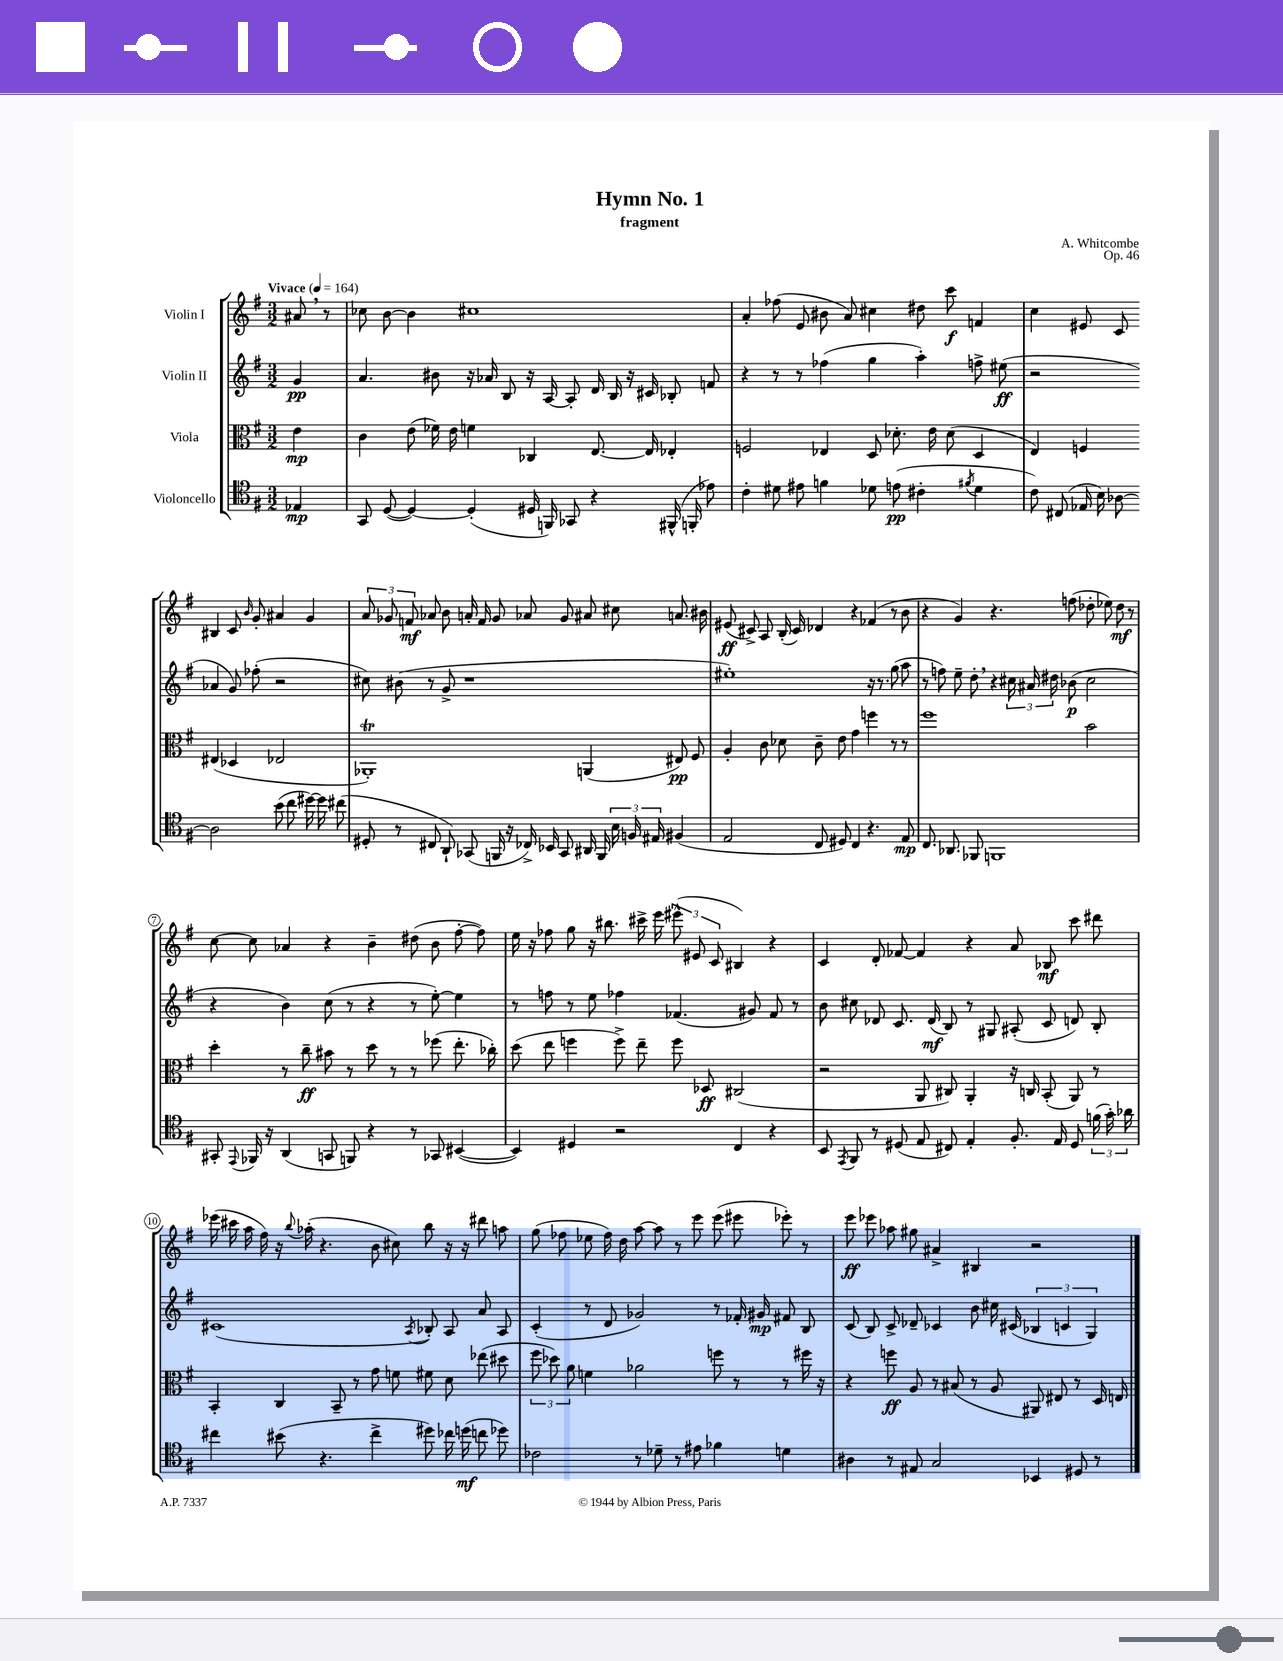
\header { title = "Hymn No. 1" composer = "A. Whitcombe" subtitle = "fragment" opus = "Op. 46" }
<<
\new StaffGroup <<
\new Staff = "s0" \with { instrumentName = "Violin I" } {
    \clef treble \key g \major \numericTimeSignature \time 3/2 \partial 4 \tempo "Vivace" 4 = 164
    \autoBeamOff ais'8 \breathe r8 |
    ces''8 b'8~ b'4 cis''1 |
    a'4-. fes''8( e'8 bis'8 a'8) cis''4 dis''8 c'''8\f f'4 |
    c''4 eis'8 c'8 bis4 c'8 \grace { b'16 } g'8-. ais'4 g'4 |
    \tuplet 3/2 { a'8 ges'8 f'8\mf } aes'8 b'8 a'16-. f'16 ges'8 aes'8 ges'8 ais'8 cis''8 a'8. bis'16 |
    eis'8\ff( cis'8->) a8 b16-.( cis'16) des'4 r4 fes'4( r8 b'8 |
    r4 g'4) r4. f''8( des''8-. ees''8) des''8\mf r8 |
    c''8~ c''8 aes'4 r4 b'4-- dis''8( b'8 fis''8~-. fis''8) |
    e''16 r16 fes''8 g''8 r16 bis''8. cis'''16-> e'''16 \tuplet 3/2 { eis'''8-^( eis'8 c'8 } bis4) r4 |
    c'4 d'8-. fes'8~ fes'4 r4 a'8 bes8\mf c'''8 dis'''8 |
    ees'''16( cis'''16 a''16 fis''16) r16 \appoggiatura { b''8 } aes''16-.( r4. b'8 cis''8) b''8 r16 r16 dis'''8 a''8 |
    g''8( fes''8 ees''8 fes''16) d''16 a''8~ a''8 r8 e'''8 e'''8( eis'''8 ees'''8-.) r8 |
    e'''8\ff ees'''8 aes''8 gis''8 ais'4-> bis4 r2 \bar "|." |
}
\new Staff = "s1" \with { instrumentName = "Violin II" } {
    \clef treble \key g \major \numericTimeSignature \time 3/2 \partial 4
    \autoBeamOff g'4\pp |
    a'4. bis'8 r16 aes'16 b8 r16 a16~ a8-. d'16 b16 r16 cis'16 bes8-. f'8 |
    r4 r8 r8 fes''4( g''4 a''4-.) f''8-> eis''8\ff( |
    r2 aes'4 g'8) fes''8-.( r2 |
    cis''8) bis'8( r8 g'8-> r1 |
    eis''1-.) r16 r8. g''8( a''8 |
    r8 f''8) e''8-- d''8-. \breathe r4 \tuplet 3/2 { cis''16 ais'16 dis''16 } bes'8\p( cis''2 |
    r4 b'4) c''8( r8 r4 r8 e''8~-.) e''4 |
    r8 f''8 r8 e''8 fes''4 fes'4.( gis'8) fes'8 r8 |
    b'8 cis''8 des'8 c'8. des'16\mf( b8) r8 gis8 ais8-.( c'8 d'8) b8-. |
    cis'1( \acciaccatura { a8 } bes8-.) a8 a'8 a8 |
    c'4-.( r8 d'8 ges'2) r8 fes'16-. gis'16\mp fis'8 b8 |
    c'8( b8) c'8-> des'8-- ces'4 b'8 cis''16 cis'16( \tuplet 3/2 { bes4 c'4 g4) } \bar "|." |
}
\new Staff = "s2" \with { instrumentName = "Viola" } {
    \clef alto \key g \major \numericTimeSignature \time 3/2 \partial 4
    \autoBeamOff e'4\mp |
    c'4 e'8( fes'16) e'16 f'4 ces4 e8.~ e16 ees4-. |
    f2 ees4 d8 des'8.-. e'16 des'8( d4 |
    e4) f4 eis4( des4 ees2 |
    aes,1-.\trill) a,4( eis8\pp) fis8 |
    a4-. c'8 des'8 c'8-- e'8 g'4 f''4 r8 r8 |
    fis''1 b'2 |
    d''4-. r8 c''8--\ff bis'8 r8 d''8 r8 r8 fes''8( e''8.-. ces''16-.) |
    d''8( e''8 f''4 f''8->) e''8-- f''8 des8\ff cis2( |
    r2 a,8 cis8) a,4-. r16 c16 b,8-.( a,8) r8 |
    b,4-. c4 b,8-- r8 g'8 f'8 fis'8 d'8 ees''8( dis''8 |
    \tuplet 3/2 { fis''8 des''8) a'8 } f'4 aes'2 f''8 r8 r8 fis''16 r16 |
    r4 f''8\ff a8 r8 bis8( r8 a8 ais,8) eis8 r8 d16 e16 \bar "|." |
}
\new Staff = "s3" \with { instrumentName = "Violoncello" } {
    \clef tenor \key g \major \numericTimeSignature \time 3/2 \partial 4
    \autoBeamOff ees4\mp |
    g,8 d8~( d4~) d4-.( dis16 f,16) ges,8 r4 fis,16-^( f,16-. ees'8) |
    c'4-. dis'8 eis'8 f'4 des'8 e'8\pp( cis'4-. \acciaccatura { fis'8 } des'4 |
    c'8) cis8( ees16 b16) aes8~ aes2 b'8( c''8 dis''16~) dis''16 cis''8( |
    dis8-. r8 cis8 a,8-!) ges,8( f,16 r16 ces16->) bes,16 ges,8 ais,16 f,16 \tuplet 3/2 { b16 f16 eis16 } fis4( |
    e2 c8 dis8) c4 r4. e8\mp |
    c8. aes,8. fes,8 f,1 |
    gis,8-. \appoggiatura { e,8 } fes,16 r16 a,4( g,8 f,8) r4 r8 ges,8 bis,4~( |
    bis,4) dis4 r2 c4 r4 |
    b,8 \acciaccatura { e,8 } fis,8 r8 dis8( e8 cis8) e4-. fis8.-. e16 dis8 \tuplet 3/2 { f'16( g'16-.) aes'16 } |
    cis''4 bis'8( r4. cis''4-> dis''8) ces''16 d''16\mf( c''8 des''8) |
    ces'2 r8 des'8-- r8 eis'8 fes'4 d'4 |
    ais4 r8 eis8 g2 bes,4 dis8 r8 \bar "|." |
}
>>
>>
